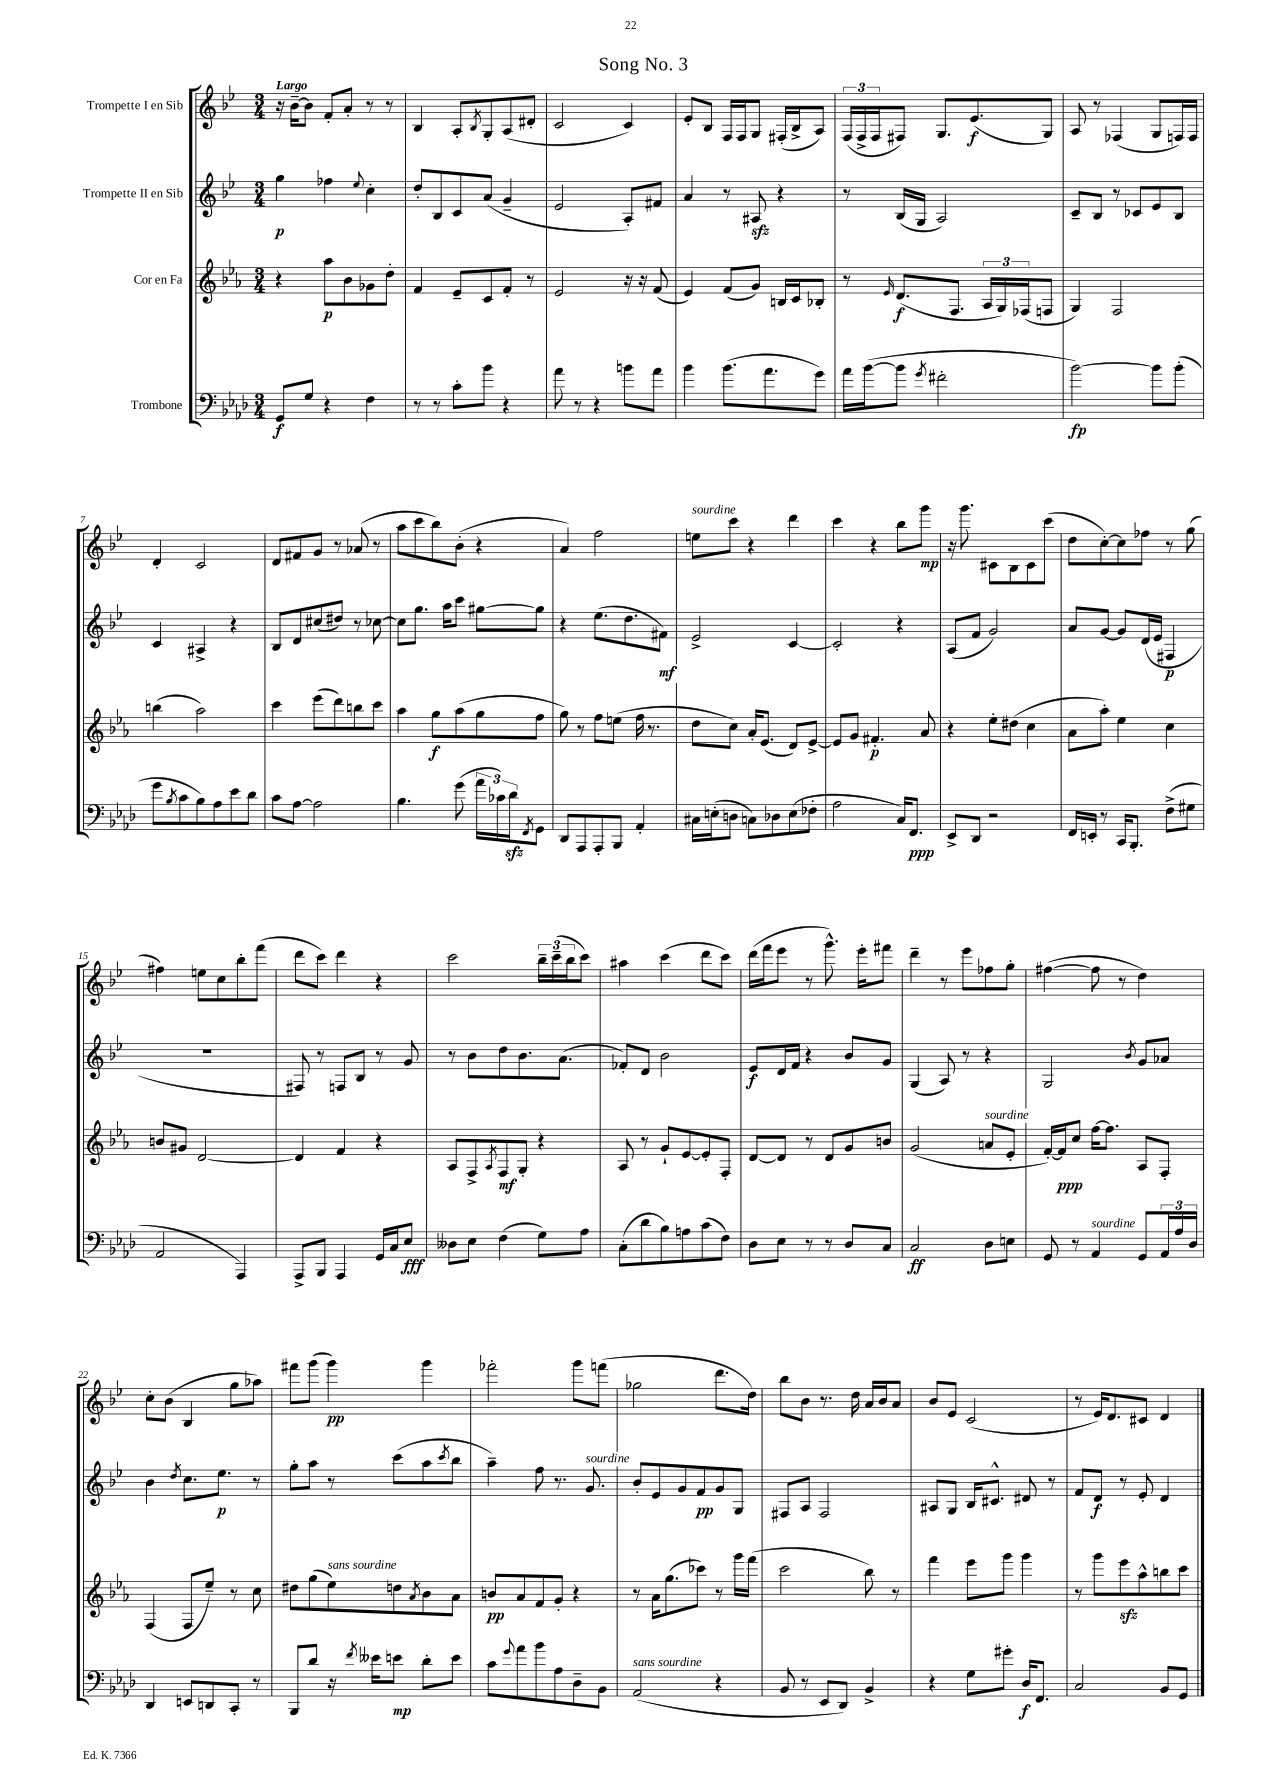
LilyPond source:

\header { title = "Song No. 3" }
<<
\new StaffGroup <<
\new Staff = "s0" \with { instrumentName = "Trompette I en Sib" } {
    \clef treble \key bes \major \numericTimeSignature \time 3/4 \tempo "Largo"
    r16 bes'16~-- bes'8 f'8-. a'8-. r8 r8 |
    bes4 a8-. \acciaccatura { bes8 } g8-. a8( dis'8-. |
    c'2 c'4) |
    ees'8-. bes8 f16 f16 g8 fis16-.( bes16-> a8) |
    \tuplet 3/2 { f16( f16-> f16 } fis8) g8. ees'8.\f( g8) |
    a8 r8 fes4( g8 f16) f16 |
    d'4-. c'2 |
    d'8 fis'8 g'8 r8 aes'8( r8 |
    a''8 c'''8 bes''8) bes'8-.( r4 |
    a'4) f''2 |
    e''8^\markup { \italic "sourdine" } c'''8 r4 d'''4 |
    c'''4 r4 bes''8 g'''8\mp |
    r16 g'''8. cis'8 bes8 cis'8 c'''8( |
    d''8 c''8~-.) c''8 fes''8 r8 g''8( |
    fis''4) e''8 c''8 bes''8-. f'''8( |
    d'''8 c'''8) d'''4 r4 |
    c'''2 \tuplet 3/2 { bes''16-- c'''16--( bes''16 } c'''8) |
    ais''4 c'''4( d'''8 c'''8) |
    d'''16( f'''16 ees'''8 r8 g'''8.-^) ees'''16-. fis'''8 |
    d'''4-- r8 ees'''8 fes''8 g''8-. |
    fis''4~( fis''8 r8 d''4) |
    c''8-. bes'8( bes4 g''8 aes''8) |
    fis'''8 g'''8( g'''4\pp) g'''4 |
    fes'''2-. g'''8 f'''8( |
    ges''2 d'''8. d''16) |
    bes''8 bes'8 r8. d''16 a'16 bes'16 a'8 |
    bes'8 ees'8 c'2( |
    r8 ees'16) d'8. cis'8 d'4 \bar "|." |
}
\new Staff = "s1" \with { instrumentName = "Trompette II en Sib" } {
    \clef treble \key bes \major \numericTimeSignature \time 3/4
    g''4\p fes''4 \appoggiatura { ees''8 } c''4-. |
    d''8-. bes8 c'8 a'8( g'4-- |
    ees'2 a8-.) fis'8 |
    a'4 r8 ais8\sfz r4 |
    r8 bes16( g16 a2) |
    c'8-- bes8 r8 ces'8 ees'8 bes8 |
    c'4 ais4-> r4 |
    bes8 d'8 cis''8( dis''8) r8 ces''8~ |
    ces''8 g''8. a''16 c'''8 gis''8~ gis''8 |
    r4 ees''8.( d''8. fis'8\mf) |
    ees'2-> c'4~ |
    c'2-. r4 |
    a8( f'8 g'2) |
    a'8 g'8~ g'8 d'16( ees'16 fis4\p |
    R2. |
    fis8) r8 f8 bes8 r8 g'8 |
    r8 bes'8 d''8 bes'8. a'8.( |
    fes'8-.) d'8 bes'2 |
    ees'8\f d'16 f'16 r4 bes'8 g'8 |
    g4( a8) r8 r4 |
    g2 \acciaccatura { bes'8 } g'8 aes'8 |
    bes'4 \acciaccatura { d''8 } c''8. ees''8.\p r8 |
    g''8-. a''8 r8 c'''8( a''8 \acciaccatura { c'''8 } bes''8 |
    a''4--) f''8 r8. g'8.^\markup { \italic "sourdine" } |
    bes'8-. ees'8 g'8 f'8\pp g'8 g8 |
    fis8 a8 fis2 |
    ais8 g8 bes16 cis'8.-^ dis'8 r8 |
    f'8 d'8\f r8 ees'8-. d'4 \bar "|." |
}
\new Staff = "s2" \with { instrumentName = "Cor en Fa" } {
    \clef treble \key ees \major \numericTimeSignature \time 3/4
    r4 aes''8\p bes'8 ges'8 d''8-. |
    f'4 ees'8-- c'8 f'8-. r8 |
    ees'2 r16 r16 f'8( |
    ees'4) f'8( g'8) b16 c'16 bes8-. |
    r8 \grace { ees'16 } d'8.\f( f8. \tuplet 3/2 { aes16 g16) fes16( } f8 |
    g4) f2 |
    b''4( aes''2) |
    c'''4 ees'''8( d'''8) b''8 c'''8 |
    aes''4 g''8\f aes''8( g''8 f''8 |
    g''8) r8 f''8 e''8( f''16 r8. |
    d''8 c''8) aes'16-. ees'8.( d'8) ees'8~-> |
    ees'8 g'8 fis'4.-.\p aes'8 |
    r4 ees''8-. dis''8( c''4 |
    aes'8 aes''8-.) ees''4 c''4 |
    b'8 gis'8 d'2~ |
    d'4 f'4 r4 |
    aes8 f8-> \acciaccatura { aes8 } f8\mf g8-. r4 |
    aes8 r8 g'8-! ees'8~ ees'8-. f8-. |
    d'8~ d'8 r8 d'8 g'8 b'8 |
    g'2( a'8^\markup { \italic "sourdine" } ees'8-. |
    f'16~-.) f'16\ppp c''8 f''16~ f''8. aes8 f8-. |
    f4( f8 ees''8--) r8 c''8 |
    dis''8 g''8( ees''8^\markup { \italic "sans sourdine" }) d''8 \acciaccatura { aes'8 } bes'8 aes'8 |
    b'8\pp aes'8 f'8 g'8-. r4 |
    r8 aes'16 g''8.( ces'''8) r8 g'''16 f'''16( |
    c'''2 bes''8) r8 |
    f'''4 ees'''8 g'''8 g'''4 |
    r8 g'''8 ees'''8\sfz aes''8-^ b''8 c'''8 \bar "|." |
}
\new Staff = "s3" \with { instrumentName = "Trombone" } {
    \clef bass \key aes \major \numericTimeSignature \time 3/4
    g,8\f g8 r4 f4 |
    r8 r8 c'8-. bes'8 r4 |
    aes'8 r8 r4 b'8 aes'8 |
    bes'4 bes'8.( aes'8. g'8) |
    aes'16 bes'16~( bes'8 \acciaccatura { g'8 } fis'2-. |
    bes'2~\fp) bes'8 bes'8-.( |
    g'8 \acciaccatura { bes8 } c'8 bes8) aes8 ees'8 des'8 |
    c'8 aes8~ aes2 |
    bes4. g'8( \tuplet 3/2 { aes'16 ces'16) des'16\sfz } \acciaccatura { f,8 } g,8 |
    des,8 aes,,8 aes,,8-. bes,,8 aes,4-. |
    cis16 e16-.( d8 c8) des8 e8( fes8-. |
    aes2 c16) f,8.\ppp |
    ees,8-> des,8 r2 |
    f,16 e,16-. r8 c,16 bes,,8.-. f8->( gis8 |
    aes,2 aes,,4) |
    aes,,8-> bes,,8 aes,,4 g,16 c16 ees8\fff |
    deses8 ees8 f4( g8) aes8 |
    c8-.( des'8 bes8) a8 c'8( f8) |
    des8 ees8 r8 r8 des8 c8 |
    c2\ff des8 e8 |
    g,8 r8 aes,4^\markup { \italic "sourdine" } g,8 \tuplet 3/2 { aes,16 aes16 des16 } |
    des,4 e,8 d,8 c,8-. r8 |
    bes,,8 des'8 r16 \acciaccatura { f'8 } eeses'16 e'8\mp des'8-. e'8 |
    c'8 \appoggiatura { g'8 } aes'8 bes'8 aes8 des8-- bes,8 |
    aes,2^\markup { \italic "sans sourdine" }( r4 |
    bes,8 r8 ees,8 des,8) bes,4-> |
    r4 g8 gis'8-. des16\f f,8. |
    c2 bes,8 g,8 \bar "|." |
}
>>
>>
